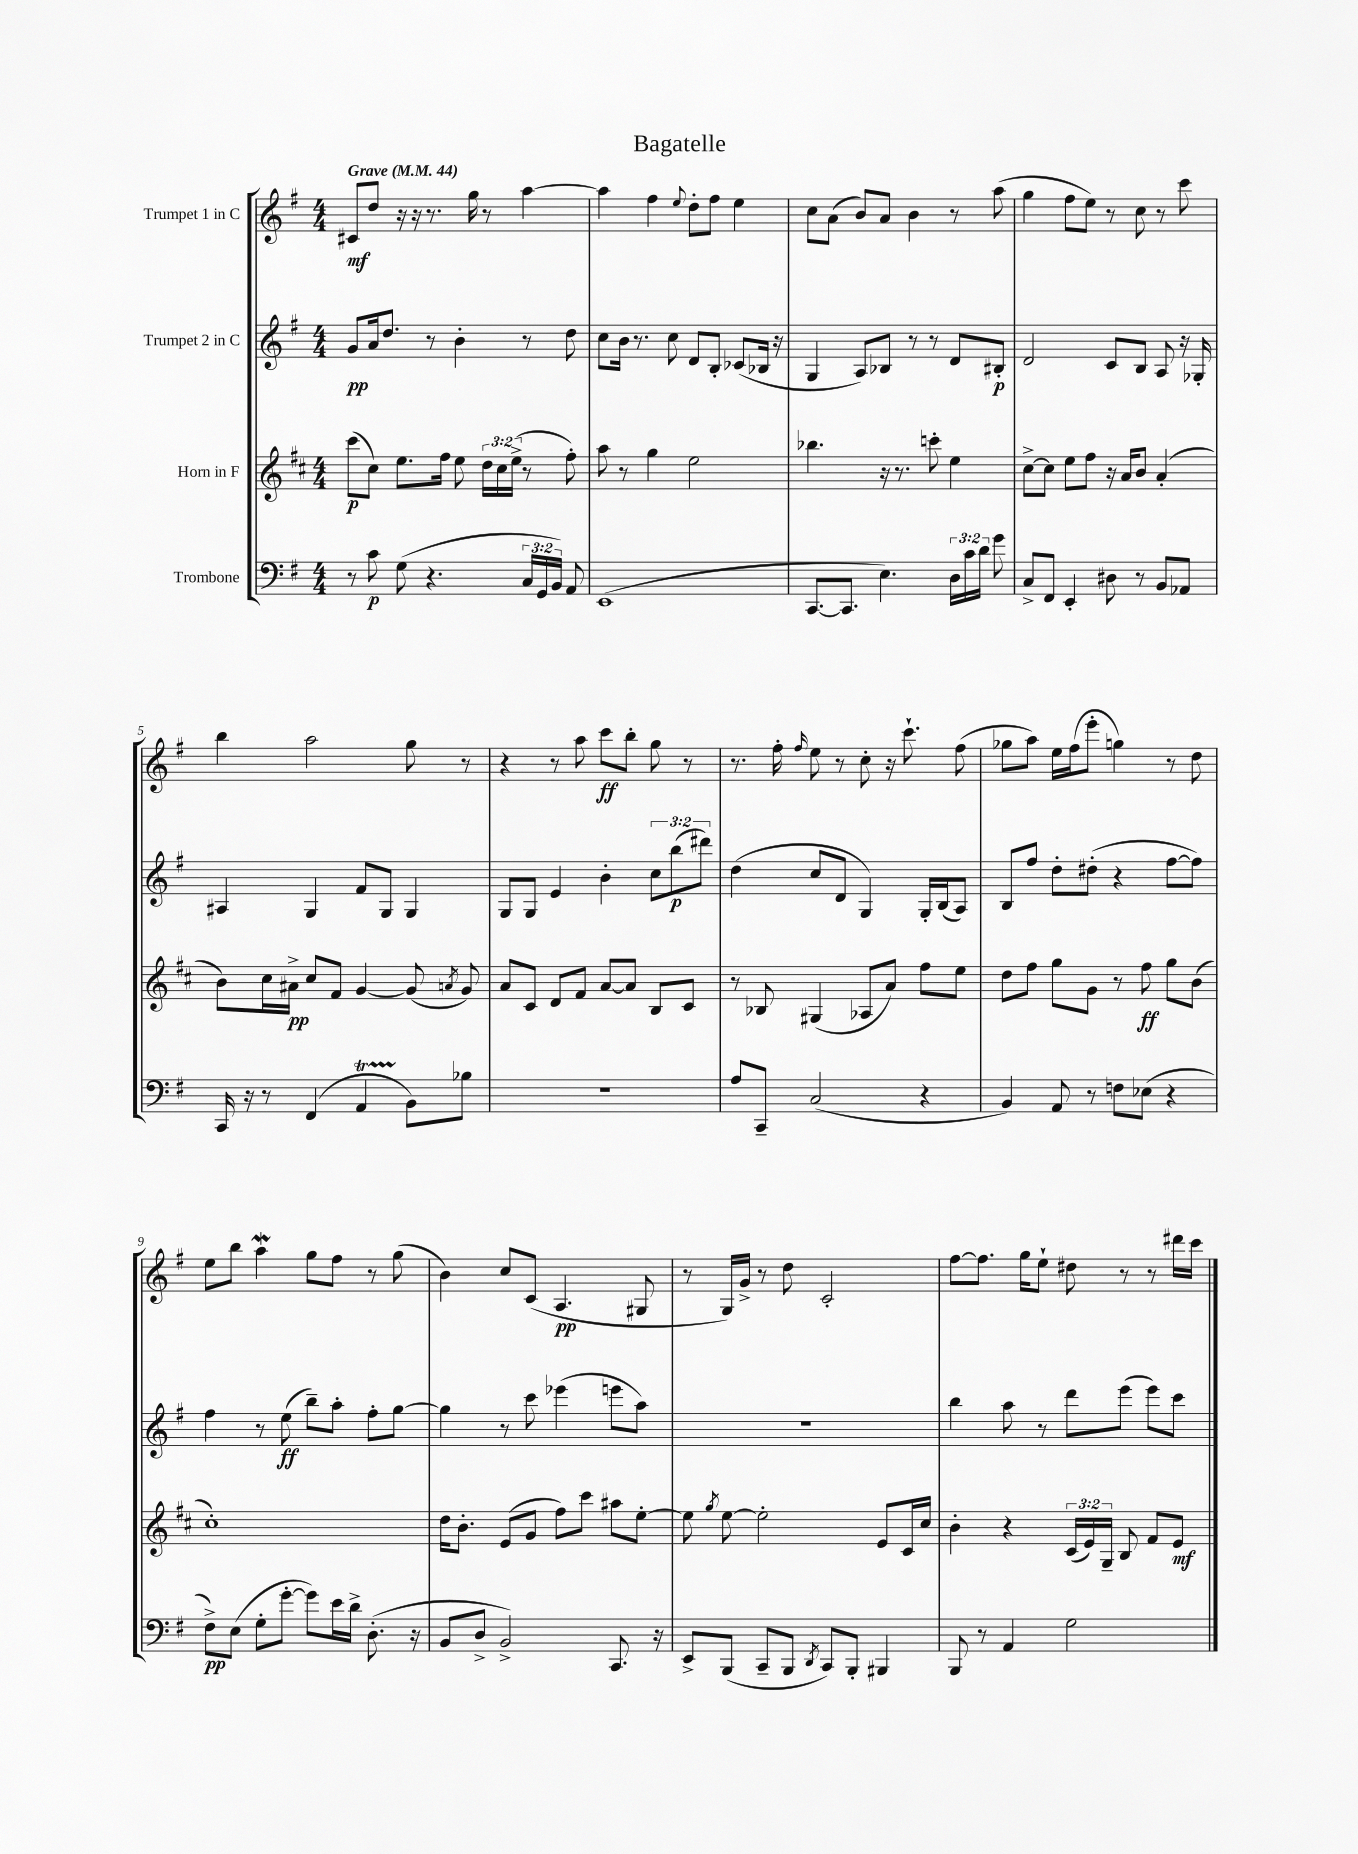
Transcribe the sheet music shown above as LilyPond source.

\header { title = "Bagatelle" }
<<
\new StaffGroup <<
\new Staff = "s0" \with { instrumentName = "Trumpet 1 in C" } {
    \clef treble \key g \major \numericTimeSignature \time 4/4 \tempo "Grave" 4 = 44
    \autoBeamOff cis'8[\mf d''8] r16 r16 r8. g''16 r8 a''4~ |
    a''4 fis''4 \appoggiatura { e''8 } d''8[-. fis''8] e''4 |
    c''8[ a'8]( b'8[) a'8] b'4 r8 a''8( |
    g''4 fis''8[ e''8]) r8 c''8 r8 c'''8 |
    b''4 a''2 g''8 r8 |
    r4 r8 a''8 c'''8[\ff b''8]-. g''8 r8 |
    r8. fis''16-. \grace { fis''16 } e''8 r8 c''8-. r16 c'''8.-! fis''8( |
    ges''8[ a''8]) e''16[ fis''16( e'''8]-. g''4) r8 d''8 |
    e''8[ b''8] a''4\mordent g''8[ fis''8] r8 g''8( |
    b'4) c''8[ c'8]( a4.\pp gis8 |
    r8 g16[) g'16]-> r8 d''8 c'2-. |
    fis''8[~ fis''8.] g''16[ e''8]-! dis''8 r8 r8 dis'''16[ c'''16] \bar "|." |
}
\new Staff = "s1" \with { instrumentName = "Trumpet 2 in C" } {
    \clef treble \key g \major \numericTimeSignature \time 4/4 \override Staff.TupletNumber.text = #tuplet-number::calc-fraction-text
    \autoBeamOff g'8[\pp a'16 d''8.] r8 b'4-. r8 d''8 |
    c''8[ b'16] r8. c''8 d'8[ b8]-. ces'8[( bes16] r16 |
    g4 a8[) bes8] r8 r8 d'8[ bis8]-.\p |
    d'2 c'8[ b8] a8 r16 ges16-. |
    ais4 g4 fis'8[ g8] g4 |
    g8[ g8] e'4 b'4-. \tuplet 3/2 { c''8[ b''8\p( dis'''8]) } |
    d''4( c''8[ d'8] g4) g16[-. b16( a8]) |
    b8[ fis''8] d''8[-. dis''8]-.( r4 fis''8[~ fis''8]) |
    fis''4 r8 e''8\ff( b''8[--) a''8]-. fis''8[-. g''8]~ |
    g''4 r8 c'''8 ees'''4( e'''8[ a''8]) |
    r1 |
    b''4 a''8 r8 d'''8[ e'''8]( e'''8[) c'''8] \bar "|." |
}
\new Staff = "s2" \with { instrumentName = "Horn in F" } {
    \clef treble \key d \major \numericTimeSignature \time 4/4 \override Staff.TupletNumber.text = #tuplet-number::calc-fraction-text
    \autoBeamOff cis'''8[\p( cis''8]) e''8.[ fis''16] e''8 \tuplet 3/2 { d''16[ cis''16 e''16]->( } r8 fis''8-.) |
    a''8 r8 g''4 e''2 |
    bes''4. r16 r8. c'''8-. e''4 |
    cis''8[~-> cis''8] e''8[ fis''8] r16 a'16[ b'8] a'4-.( |
    b'8[) cis''16 ais'16]->\pp cis''8[ fis'8] g'4~ g'8( \acciaccatura { a'8 } g'8) |
    a'8[ cis'8] d'8[ fis'8] a'8[~ a'8] b8[ cis'8] |
    r8 bes8 gis4( aes8[ a'8]) fis''8[ e''8] |
    d''8[ fis''8] g''8[ g'8] r8 fis''8\ff g''8[ b'8]( |
    cis''1-.) |
    d''16[ b'8.]-. e'8[( g'8] fis''8[) cis'''8] ais''8[ e''8]~-. |
    e''8 \acciaccatura { g''8 } e''8~ e''2-. e'8[ cis'16 cis''16] |
    b'4-. r4 \tuplet 3/2 { cis'16[( e'16) g16]-- } b8 fis'8[ e'8]\mf \bar "|." |
}
\new Staff = "s3" \with { instrumentName = "Trombone" } {
    \clef bass \key g \major \numericTimeSignature \time 4/4 \override Staff.TupletNumber.text = #tuplet-number::calc-fraction-text
    \autoBeamOff r8 c'8\p g8( r4. \tuplet 3/2 { c16[ g,16 b,16]) } a,8 |
    e,1( |
    c,8.[~ c,8.] e4.) \tuplet 3/2 { d16[ c'16 d'16] } g'8 |
    c8[-> fis,8] e,4-. dis8 r8 b,8[ aes,8] |
    c,16 r16 r8 fis,4( a,4\startTrillSpan b,8[\stopTrillSpan) bes8] |
    R1 |
    a8[ c,8]-- c2( r4 |
    b,4) a,8 r8 f8[ ees8]( r4 |
    fis8[->\pp) e8]( g8[-. g'8]~-. g'8[) e'16 d'16]-> d8.-.( r16 |
    b,8[ d8]-> b,2->) c,8. r16 |
    e,8[-> b,,8]( c,8[-- b,,8] \acciaccatura { d,8 } c,8[) b,,8]-. bis,,4 |
    b,,8 r8 a,4 g2 \bar "|." |
}
>>
>>
